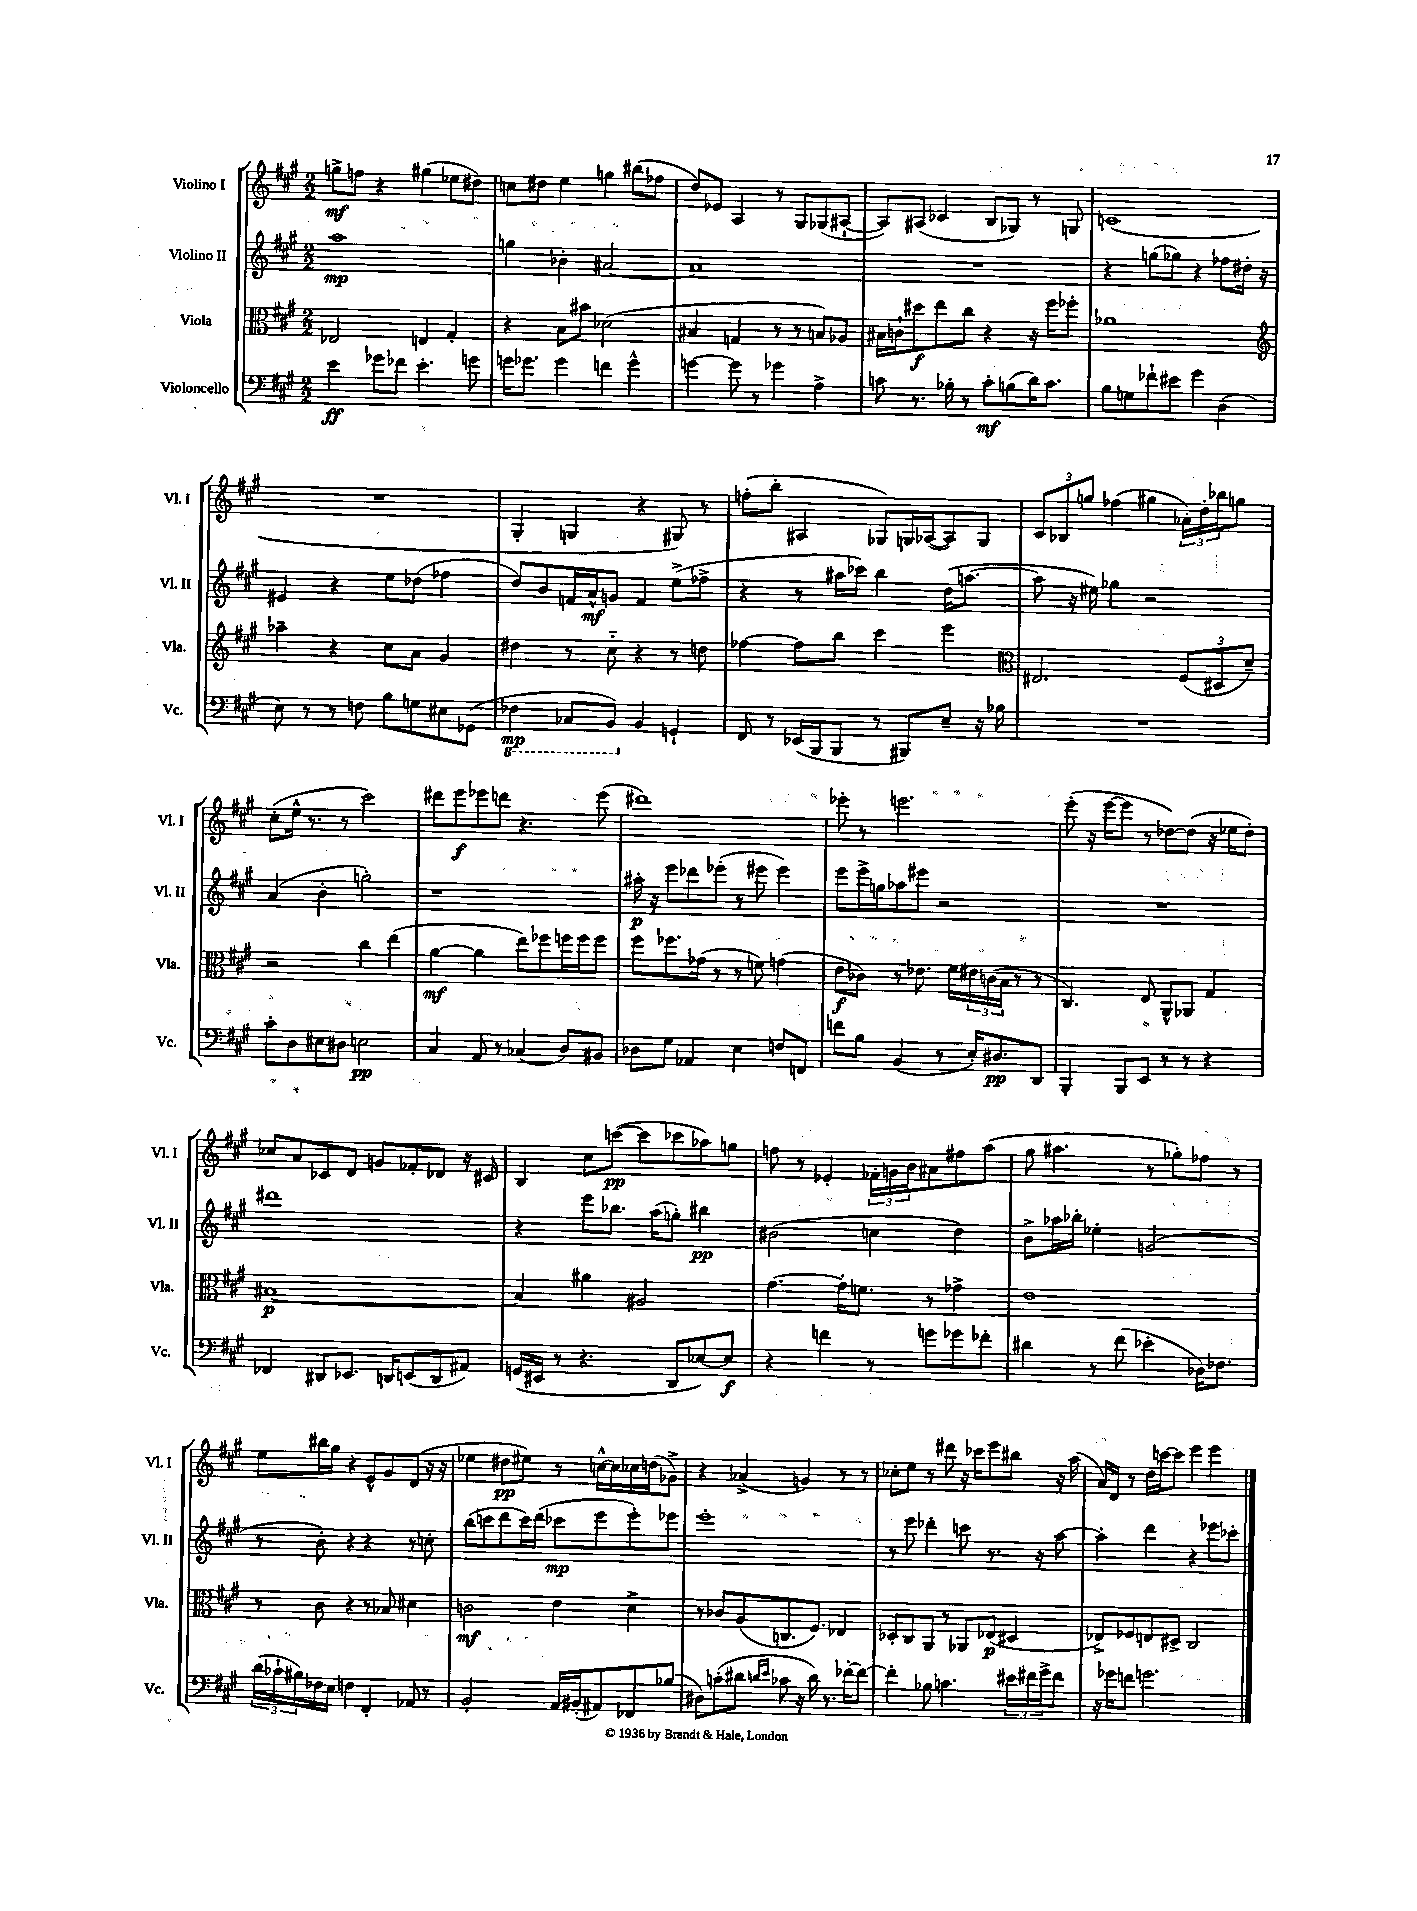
<<
\new StaffGroup <<
\new Staff = "s0" \with { instrumentName = "Violino I" shortInstrumentName = "Vl. I" } {
    \clef treble \key a \major \numericTimeSignature \time 2/2
    g''8->\mf f''8 r4 gis''4( ees''8 dis''8) |
    c''8 dis''8 e''4 g''4 bis''8( fes''8 |
    d''8) ees'8 a4 r8 gis8 ges8( ais8~-! |
    ais8) ais8( ces'4 b8 ges8) r8 g8 |
    c'1( |
    R1 |
    gis4-. g4 r4 gis8) r8 |
    f''8-.( b''8-. ais4 ges8) g16 aes16~( aes8) g8 |
    \tuplet 3/2 { cis'8 bes8 g''8 } fes''4( gis''4 \tuplet 3/2 { aes'16-.) d''16-. bes''16 } g''8 |
    cis''8-.( e''16-^ r8. r8 cis'''2) |
    dis'''8 e'''8\f ees'''8 d'''8 r4. ees'''8( |
    dis'''1) |
    ees'''8-. r8 e'''2. |
    e'''8-.( r16 e'''16~ e'''8 r8 des''8~) des''8( r16 ees''16 des''8-.) |
    ces''8 a'8 ces'8 d'8 g'8 fes'8-. des'8 r16 cis'16 |
    b4 cis''8 c'''8~\pp( c'''8 ces'''8 aes''8) g''8 |
    f''8 r8 ees'4-. \tuplet 3/2 { fes'16-. g'16 b'16 } ais'8 fis''8 a''8( |
    gis''8 ais''4. r8 ges''8-.) fes''8 r8 |
    e''8 bis''16 gis''16 r4 e'8-^ gis'8 d'8( r16 r16 |
    ees''4 dis''8\pp eis''8) r8 c''16~-^ c''16 ces''16 d''16( ges'8->) |
    r4 aes'4->( g'4) r8 r8 |
    ces''8-. e''8 r8 dis'''8 r16 ces'''16 e'''8 bis''8 r16 a''16( |
    a'16) d'16 r8 d''16 c'''16~ c'''8 e'''4 e'''4 \bar "|." |
}
\new Staff = "s1" \with { instrumentName = "Violino II" shortInstrumentName = "Vl. II" } {
    \clef treble \key a \major \numericTimeSignature \time 2/2
    a''1\mp |
    g''4 bes'4-. ais'2~ |
    ais'1 |
    R1 |
    r4 g''8( ges''8) r4 fes''8 dis''16-. r16 |
    eis'4 r4 e''8 des''8( fes''4 |
    d''8) b'8 f'16 a'16-^\mf g'8 f'4 e''8->( fes''8-> |
    r4 r8 ais''16 ces'''16) b''4 d''16( a''8.~ |
    a''8 r16 eis''16) ges''4 r2 |
    a'4( b'4-. g''2-.) |
    r1 |
    ais''16-.\p r16 e'''8 des'''8 ees'''8-.( r8 eis'''8 eis'''4) |
    e'''8 e'''16-> g''16 aes''8 eis'''8 r2 |
    R1 |
    dis'''1 |
    r4 e'''8 bes''8. a''16( g''8-.) bis''4\pp |
    bis'2( c''4 d''4) |
    b'8-> aes''16 bes''16-. ees''4-. g'2( |
    r8 b'8-.) r4 r4 r8 c''8-. |
    b''8( c'''8 d'''8 c'''16) d'''16( ces'''8\mp e'''8 e'''8-.) ees'''8 |
    e'''1-. |
    r8 e'''8 des'''4-. c'''8 r8. r16 a''8~ |
    a''4-. d'''4 r4 ees'''8 ces'''8-. \bar "|." |
}
\new Staff = "s2" \with { instrumentName = "Viola" shortInstrumentName = "Vla." } {
    \clef alto \key a \major \numericTimeSignature \time 2/2
    ees2 e4 gis4-. |
    r4 b8 bis'8 des'2( |
    bis4 g4 r8 r8 b8) aes8 |
    bis16 c'16-! dis''8\f e''8 cis''8 r4 r16 fis''16 fes''8-. |
    aes'1 |
    \clef treble aes''4-- r4 cis''8 a'8 gis'4 |
    dis''4 r8 cis''8-_ r4 r8 d''8 |
    fes''4~ fes''8 b''8 cis'''4 e'''4 |
    \clef alto eis2. \tuplet 3/2 { fis8( dis8 d'8--) } |
    r2 cis''4 e''4( |
    a'4~\mf a'4 e''8) fes''8 f''16 f''16 f''8 |
    fis''8 fes''8. ges'16( r8 r8 f'8) g'4( |
    e'8\f ces'8) r8 ees'8. fis'16 \tuplet 3/2 { eis'16 c'16( b16 } r8 r8 |
    cis4.) e8 a,8-^ aes,8 gis4 |
    bis1~\p |
    bis4 ais'4 ais2 |
    gis'4.~ gis'16-. f'8. r8 ges'4-> |
    e'1 |
    r8 cis'8 r4 r8 bes8 dis'4 |
    c'2\mf e'4 d'4-> |
    r8 ces'8 a8( c8. fis8.) ees4 |
    des8-. cis8 a,8 r8 aes,8 ees8\p( dis4 |
    ees8->) fes8 e8 dis8-> cis2 \bar "|." |
}
\new Staff = "s3" \with { instrumentName = "Violoncello" shortInstrumentName = "Vc." } {
    \clef bass \key a \major \numericTimeSignature \time 2/2
    e'4\ff ges'8 fes'8 e'4.-. g'8 |
    g'16 ges'8. ges'4 f'4 ges'4-^ |
    g'4~ g'8 r8 ges'4 a4-> |
    c'8 r8. bes16-. r8 c'8-.\mf b8( d'16) c'8. |
    b8 g8 fes'8-! eis'8 gis'4 d4( |
    e8) r8 r8 f8 b8 g8 eis8 ges,8( |
    \ottava #-1 fes,4\mp ces,8 b,,8) \ottava #0 b,4 g,4-! |
    fis,8 r8 ees,16( b,,16 b,,8 r8 bis,,8) e8-- r16 bes16 |
    R1 |
    cis'8-. d8 eis8 dis8 e2\pp |
    cis4 a,8 r8 ces4( d8) bis,8 |
    des8 gis8 aes,4 e4 f8 f,8 |
    f'8 b8 b,4( r8 e16-.) dis8.\pp d,8 |
    b,,4-. b,,8 e,8 r8 r8 r4 |
    fes,4 dis,8 ees,8. d,16 e,8( d,8 ais,8) |
    g,16( eis,16 r8 r4. d,8 ees8~) ees8\f |
    r4 f'4 r8 g'8 ges'8 fes'8-. |
    dis'4 r8 fis'8( ees'4-. des16) fes8. |
    \tuplet 3/2 { d'16( ces'16-! bis16) } fes16 e16 f4 fis,4-. aes,8 r8 |
    b,2-. a,16 bis,16-.( ais,8) fes,8 bes8( |
    dis8) c'8-.( dis'8 \grace { d'16 e'16 } ces'8 r16 d'16) r8. fes'16~-. fes'8~ |
    fes'4-. bes8 c'4. \tuplet 3/2 { eis'16 fis'16 gis'16-> } fis'8 |
    r16 ges'16 f'8 g'2. \bar "|." |
}
>>
>>
\layout { \context { \Score \remove "Bar_number_engraver" } }
